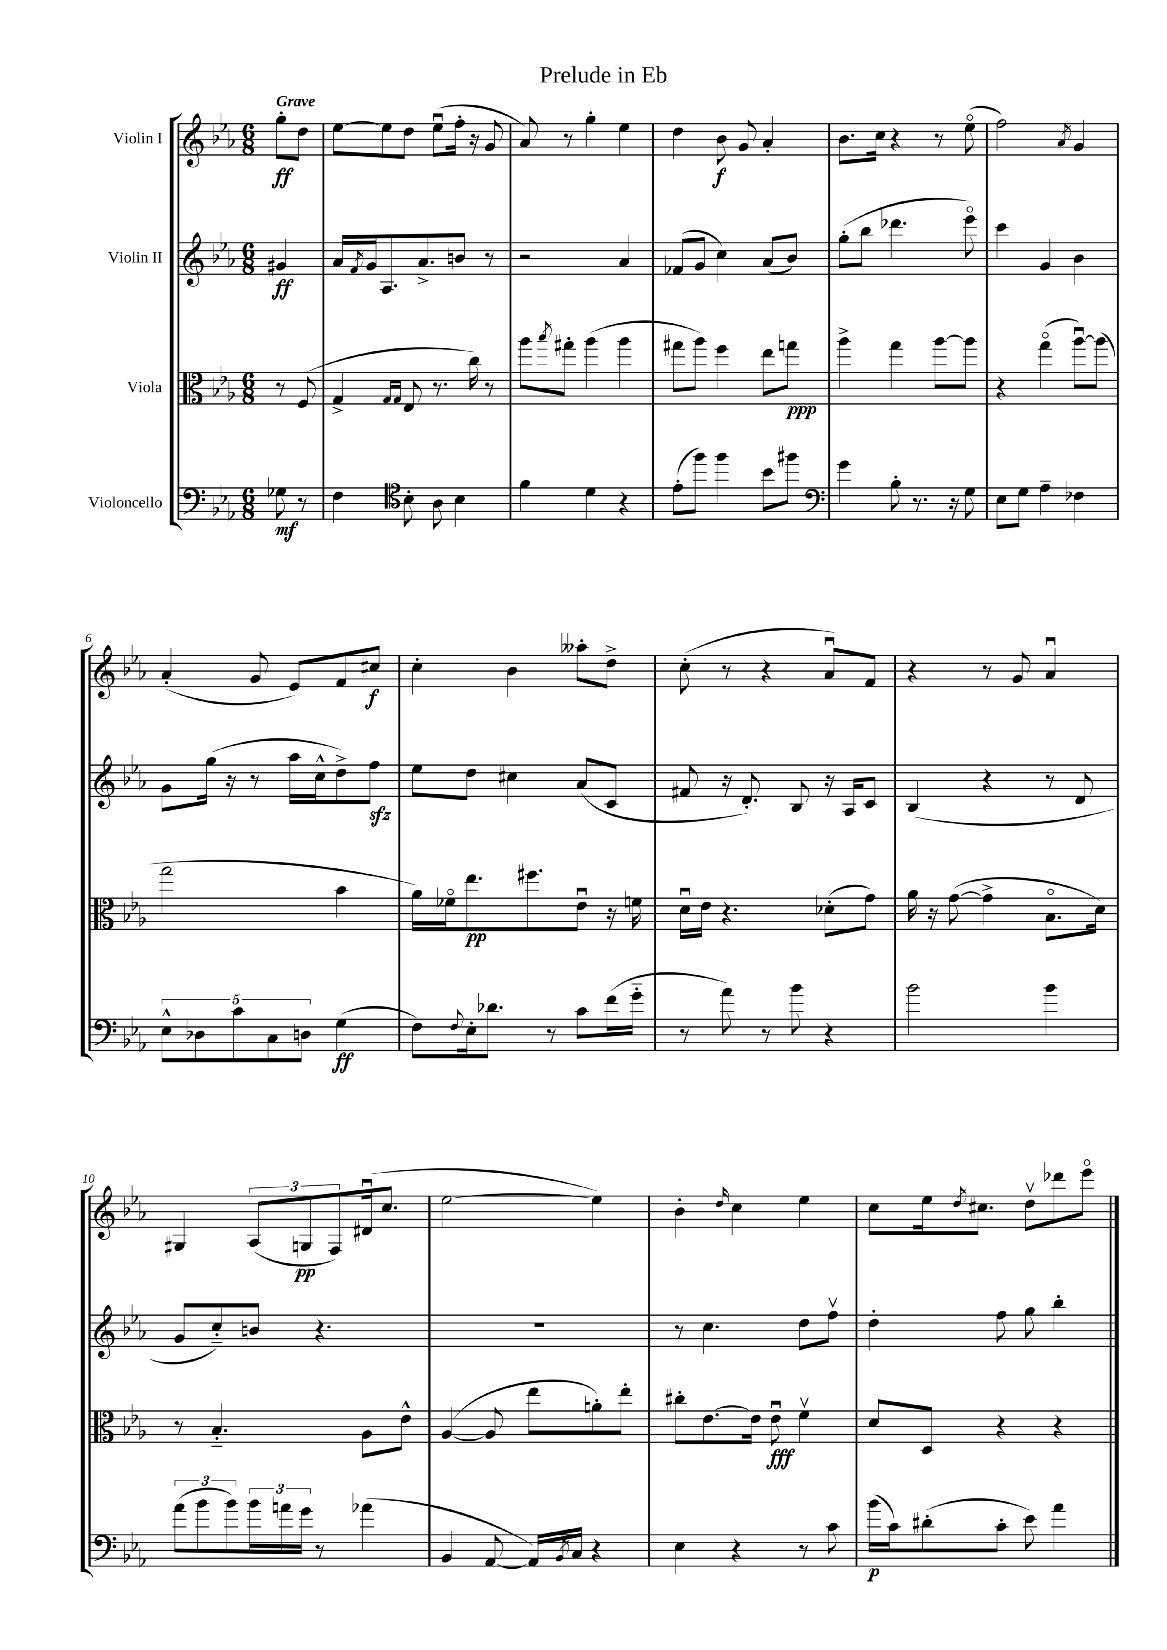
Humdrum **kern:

**kern	**kern	**kern	**kern
*staff4	*staff3	*staff2	*staff1
*clefF4	*clefC3	*clefG2	*clefG2
*k[b-e-a-]	*k[b-e-a-]	*k[b-e-a-]	*k[b-e-a-]
*M6/8	*M6/8	*M6/8	*M6/8
8G-	8r	4g#	8gg'
8r	(8F	.	8dd
=	=	=	=
4F	4G^	16a-	[8ee-
.	.	8qf	.
.	.	16g	.
.	.	8.A-	8ee-]
*clefC4	*	*	*
.	16qqG	.	.
.	16qqG	.	.
8B-'	8E-	.	8dd
.	.	8.a-^	.
8A-	8.r	.	(8ee-u
4B-	.	8b	16ff'
.	16cc)	.	16r
.	8r	8r	8g
=	=	=	=
4f	8aa-	2r	8a-)
.	8qbb-	.	.
.	8gg#'	.	8r
4d	(4aa-	.	4gg'
4r	4aa-	4a-	4ee-
=	=	=	=
(8e-'	8gg#	(8f-	4dd
8ff)	8aa-)	8g	.
4ff	4ff	4cc)	8b-
.	.	.	8g
8b-	8ee-	(8a-	4a-'
8ff#	8gg	8b-)	.
=	=	=	=
*clefF4	*	*	*
4g	4aa-^	(8gg'	8.b-
.	.	8bb-	.
.	.	.	16cc
8B-'	4gg	4.ddd-	4r
8.r	.	.	.
.	[8aa-	.	8r
16r	.	.	.
8G	8aa-]	8eee-o)	(8ee-o
=	=	=	=
8E-	4r	4ccc	2ff)
8G	.	.	.
4A-~	(4ggo	4g	.
.	.	.	8qa-
4F-	[8aa-u)	4b-	4g
.	(8aa-]	.	.
=	=	=	=
10E-^^	2gg	8g	(4a-'
10D-	.	.	.
.	.	(16gg	.
.	.	16r	.
10c	.	.	.
.	.	8r	8g
10C	.	.	.
.	.	16aa-	8e-)
10D	.	.	.
.	.	16cc^^	.
(4G	4b-	8dd^)	8f
.	.	8ff	8cc#
=	=	=	=
8F)	16a-)	8ee-	4cc'
.	16f-o	.	.
8qqF	.	.	.
16E-'	8.ee-	8dd	.
8.d-	.	.	.
.	.	4cc#	4b-
.	8.ff#	.	.
8r	.	.	.
8c	8e-u	(8a-	8aa--'
(16f	16r	8c	8dd^
16g'~	16f	.	.
=	=	=	=
8r	16du	8f#	(8cc'
.	16e-	.	.
8a-)	4.r	16r	8r
.	.	8.d')	.
8r	.	.	4r
8b-	.	8B-	.
4r	(8d-'	16r	8a-u)
.	.	16A-	.
.	8g)	8c	8f
=	=	=	=
2b-	16a-	(4B-	4r
.	16r	.	.
.	([8g	.	.
.	4g^]	4r	8r
.	.	.	8g
4b-	8.B-o	8r	4a-u
.	.	8d	.
.	16d)	.	.
=	=	=	=
(12a-	8r	8g	4G#
12b-	.	.	.
.	4.B-'~	8cc'~)	.
12b-)	.	.	.
24b-	.	8b	(12A-
24a	.	.	.
24g	.	.	12G
8r	.	4.r	.
.	.	.	12F)
(4a-	8A-	.	(16d#u
.	.	.	8.cc
.	8e-^^	.	.
=	=	=	=
4BB-	([4A-	2.r	[2ee-
[8AA-	8A-]	.	.
16AA-])	8ee-	.	.
8qBB-	.	.	.
16C	.	.	.
4r	8a')	.	4ee-])
.	8ee-'	.	.
=	=	=	=
4E-	8cc#'	8r	4b-'
.	[8.e-	4.cc	.
.	.	.	16qqdd
4r	.	.	4cc
.	16e-]	.	.
.	8e-u	.	.
8r	4fv	8dd	4ee-
8c	.	8ffv	.
=	=	=	=
(16b-	8d	4dd'	8cc
16c)	.	.	.
(8d#'	8D	.	16ee-
.	.	.	8qdd
.	.	.	8.cc#
8c'	4r	8ff	.
8e-)	.	8gg	8ddv
4a-	4r	4bb-'	8ddd-
.	.	.	8eee-o
==	==	==	==
*-	*-	*-	*-
